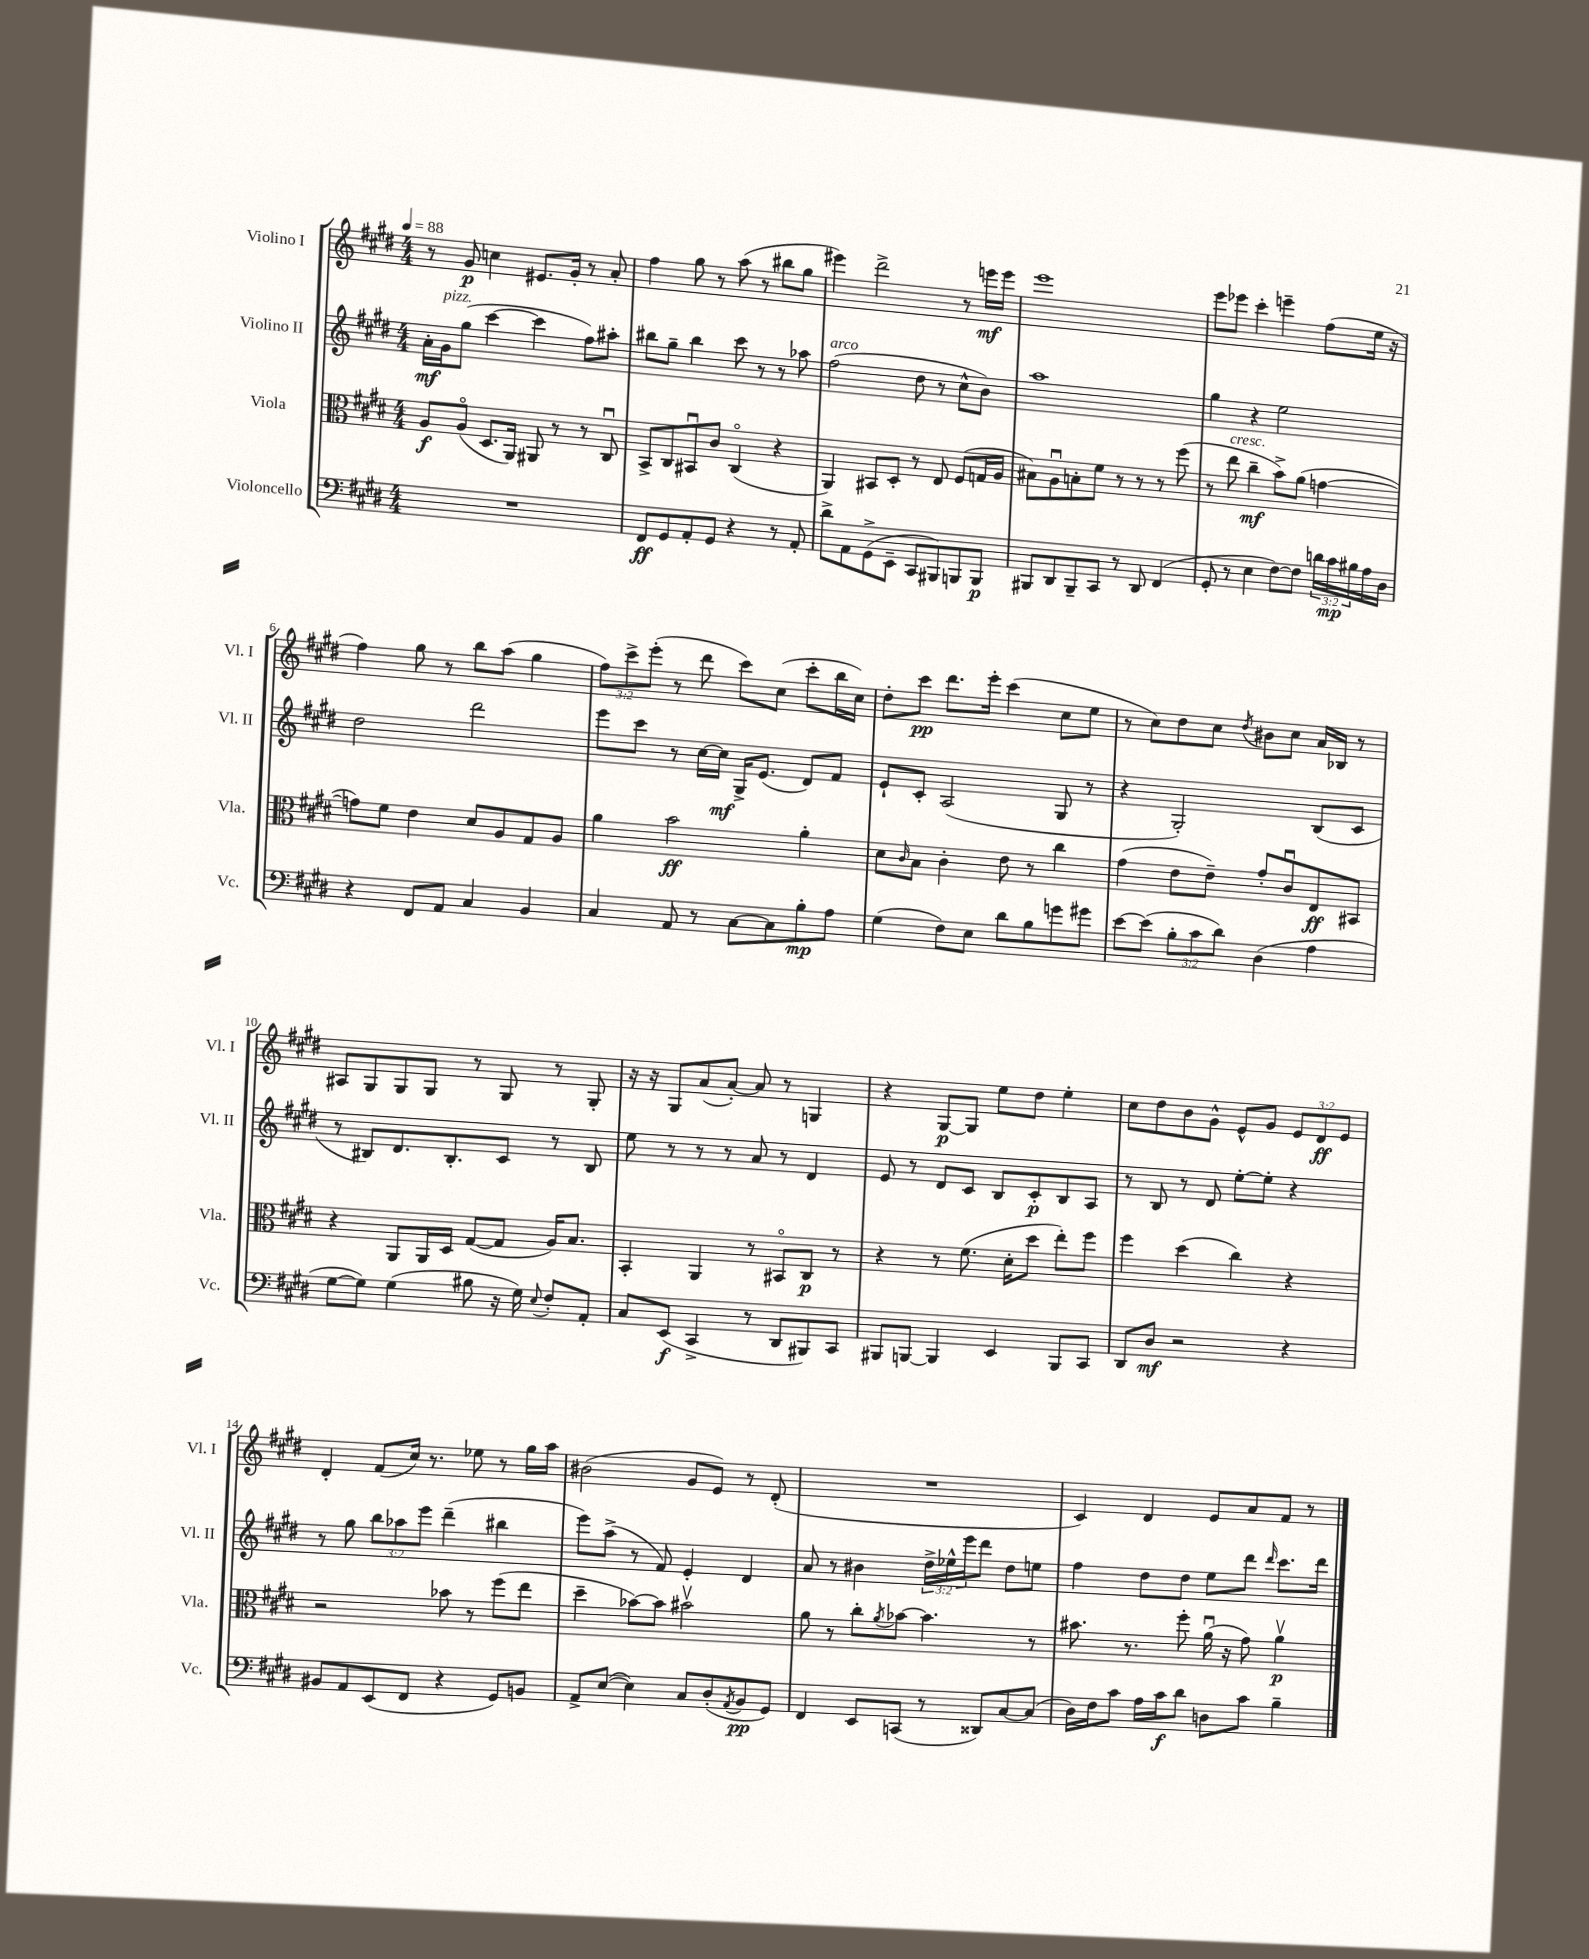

**kern	**kern	**kern	**kern
*staff4	*staff3	*staff2	*staff1
*clefF4	*clefC3	*clefG2	*clefG2
*k[f#c#g#d#]	*k[f#c#g#d#]	*k[f#c#g#d#]	*k[f#c#g#d#]
*M4/4	*M4/4	*M4/4	*M4/4
*MM88	*MM88	*MM88	*MM88
1r	8A	16a'	8r
.	.	16g#	.
.	(8Ao	(8gg#	8g#
.	8.D#	[4ccc#	4cc
.	16AA)	.	.
.	8AA#	4ccc#]	8.e#
.	8r	.	.
.	.	.	16g#'
.	8r	8ff#)	8r
.	8C#u	8aa#'	8a'
=	=	=	=
8FF#	8BB^	8bb#	4ff#
8GG#	8C#	8gg#~	.
8AA'	8BB#u	4bb#	8gg#
8GG#	8c#	.	8r
4r	(4C#o	8ccc#	(8aa
.	.	8r	8r
8r	4r	8r	8bb#
8AA'	.	8aa-	8gg#
=	=	=	=
8d#^	4AA)	(2ff#	4eee#)
8AA	.	.	.
(8GG#^	8BB#	.	2ddd#^
8EE~	8D#'	.	.
8CC#	8r	8dd#	.
8BBB#)	8E	8r	.
8BBB	(8F#	8cc#^^	8r
8BBB	16G	8b)	16eee
.	16A	.	16eee
=	=	=	=
8BBB#	8B#)	1aa	1eee
8DD#	8Au	.	.
8BBB#~	8B'	.	.
8CC#	8f#	.	.
8r	8r	.	.
8DD#	8r	.	.
(4FF#	8r	.	.
.	(8ff#	.	.
=	=	=	=
8GG#'	8r	4gg#	8eee
8r	8ee	.	8eee-
4E	4cc#~	4r	4ccc#'
[8F#)	8b^)	2ee	4eee~
8F#]	(8a	.	.
24d	[4g	.	(8ff#
24c#	.	.	.
24B#	.	.	.
16A	.	.	16ee
16D#	.	.	16r
=	=	=	=
4r	8g])	2dd#	4ff#)
.	8f#	.	.
8FF#	4e	.	8gg#
8AA	.	.	8r
4C#	8d#	2ddd#	8bb
.	8A	.	(8aa
4BB	8G#	.	4gg#
.	8A	.	.
=	=	=	=
4C#	4a	8eee	12ff#)
.	.	.	12ccc#^
.	.	8ccc#	.
.	.	.	(12eee'
8AA	2b	8r	8r
8r	.	[16cc#	8ddd#
.	.	16cc#]	.
[8C#	.	16G#^	8ccc#)
.	.	(8.e	.
8C#]	.	.	(8cc#
8B'	4a'	8d#)	8ccc#'
8A	.	8f#	16bb
.	.	.	16cc#)
=	=	=	=
(4G#	8d#	8e`	8dd#'
.	16qqc#	.	.
.	8B	8c#'	8ccc#
8F#)	4c#'	(2A	8.ddd#
8E	.	.	.
.	.	.	16eee'
8d#	8e	.	(4ccc#
8B	8r	.	.
8g	4cc#	8G#	8cc#
8g#	.	8r	8ee
=	=	=	=
[8e	(4g#	4r	8r
(8e]	.	.	8cc#)
12B'	8e	2G#')	8dd#
12c#	.	.	.
.	8e~)	.	8cc#
12d#)	.	.	.
.	.	.	8qdd#
(4D#	8g#'	.	8b#
.	8c#u	.	8cc#
4A	8E	(8B	16a
.	.	.	16B-
.	8BB#	8c#	8r
=	=	=	=
[8G#	4r	8r	8A#
8G#])	.	8B#)	8G#
(4G#	8AA	8.d#	8G#
.	16AA	.	8G#
.	16D#	8.B#'	.
8B#	([8G#	.	8r
16r	8G#]	8c#	8G#
16G#)	.	.	.
8qqE	.	.	.
8F#'	16A)	8r	8r
.	8.B	.	.
8AA'	.	8B#	8G#'
=	=	=	=
8C#	4BB'	8ee	16r
.	.	.	16r
(8EE	.	8r	8G#
4CC#^	4AA	8r	(8a
.	.	8r	[8a')
8r	8r	8a	8a]
8DD#	8BB#o	8r	8r
8BBB#)	8C#	4d#	4G
8CC#	8r	.	.
=	=	=	=
8BBB#	4r	8e	4r
[8BBB	.	8r	.
4BBB]	8r	8d#	[8G#
.	(8.f#	8c#	8G#]
4EE	.	8B	8ee
.	16d#'	.	.
.	8dd#	8c#'	8dd#
8BBB	8ee')	8B	4ee'
8CC#	8ff#	8A	.
=	=	=	=
8DD#	4ff#	8r	8cc#
8D#	.	8B	8dd#
2r	(4dd#	8r	8b
.	.	8d#	8g#^^
.	4cc#)	[8ee'	8e^^
.	.	8ee']	8g#
4r	4r	4r	12e
.	.	.	12d#
.	.	.	12e
=	=	=	=
8BB#	2r	8r	4d#'
8AA	.	8gg#	.
(8EE	.	12bb	(8f#
.	.	12aa-	.
8FF#	.	.	16cc#)
.	.	12eee	.
.	.	.	8.r
4r	8b-	(4ddd#~	.
.	8r	.	8ee-
8GG#)	(8ff#	4bb#	8r
8BB	8ee	.	16gg#
.	.	.	16aa
=	=	=	=
8AA^	4dd#~	8eee)	(2b#
([8E	.	(8aa^	.
4E])	[8b-)	8r	.
.	8b-]	8f#)	.
8C#	2b#v	4e'	8g#
(8D#'	.	.	8e)
8qAA	.	.	.
8BB	.	4d#	8r
8GG#)	.	.	(8d#'
=	=	=	=
4FF#	8a	8a	1r
.	8r	8r	.
8EE	8cc#'	4b#	.
.	8qa	.	.
(8CC	[8b-	.	.
8r	4.b-]	24dd#^	.
.	.	24ee-^^	.
.	.	24eee	.
8DD##)	.	8ddd#	.
[8C#	.	8dd#	.
(8C#]	8r	8ee	.
=	=	=	=
16D#)	8.b#	4ff#	4c#)
16F#	.	.	.
8c#	.	.	.
.	8.r	.	.
16A	.	8dd#	4d#
16c#	.	.	.
8d#	8ff#'	8dd#	.
8D	(16au	8ee	8e
.	16r	.	.
8c#	8g#)	8ddd#	8a
.	.	16qqddd#	.
4B~	4av	8.ccc#	8f#
.	.	.	8r
.	.	16ddd#	.
==	==	==	==
*-	*-	*-	*-
